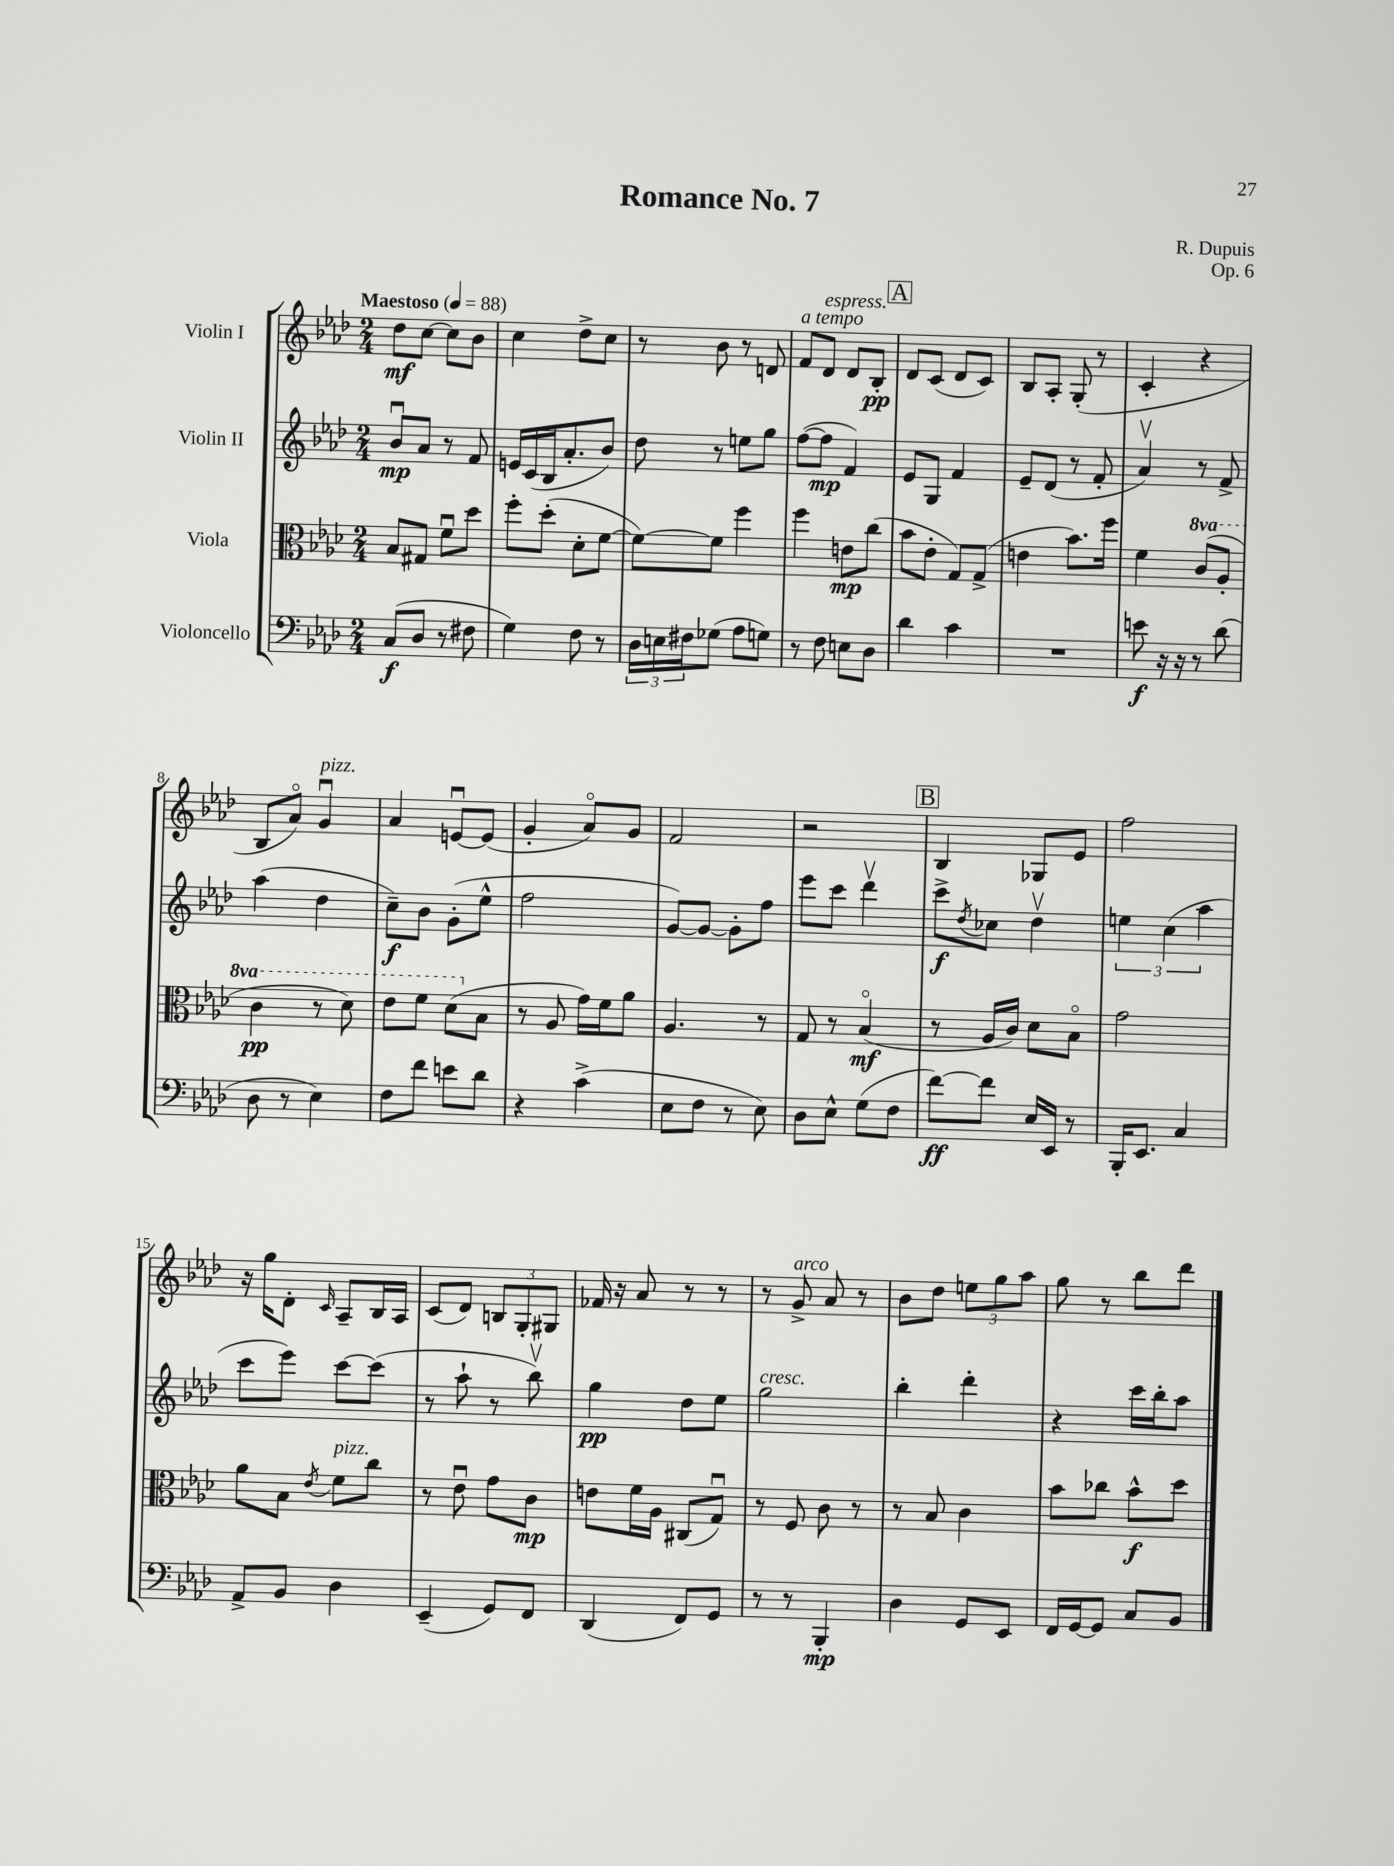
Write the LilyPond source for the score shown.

\header { title = "Romance No. 7" composer = "R. Dupuis" opus = "Op. 6" }
<<
\new StaffGroup <<
\new Staff = "s0" \with { instrumentName = "Violin I" } {
    \clef treble \key aes \major \numericTimeSignature \time 2/4 \tempo "Maestoso" 4 = 88
    des''8\mf c''8~ c''8 bes'8 |
    c''4 des''8-> c''8 |
    r8 bes'8 r8 d'8 |
    f'8^\markup { \italic "a tempo" } des'8^\markup { \italic "espress." } des'8 bes8-.\pp |
    \mark \markup { \box "A" } des'8 c'8( des'8 c'8) |
    bes8 aes8-. g8-.( r8 |
    c'4-. r4 |
    bes8 aes'8\flageolet) g'4\downbow^\markup { \italic "pizz." } |
    aes'4 e'8~\downbow e'8( |
    g'4-. aes'8\flageolet) g'8 |
    f'2 |
    r2 |
    \mark \markup { \box "B" } bes4 ges8 ees'8 |
    f''2 |
    r16 g''16 des'8-. \grace { c'16 } aes8-- bes16 aes16 |
    c'8( des'8) \tuplet 3/2 { b8 g8-. gis8 } |
    fes'16 r16 aes'8 r8 r8 |
    r8 g'8->^\markup { \italic "arco" } aes'8 r8 |
    bes'8 des''8 \tuplet 3/2 { e''8 g''8 aes''8 } |
    g''8 r8 bes''8 des'''8 \bar "|." |
}
\new Staff = "s1" \with { instrumentName = "Violin II" } {
    \clef treble \key aes \major \numericTimeSignature \time 2/4
    bes'8\downbow\mp aes'8 r8 f'8 |
    e'16 c'16( bes16 aes'8.-. bes'8) |
    des''8 r8 e''8 g''8 |
    f''8~( f''8\mp f'4) |
    \mark \markup { \box "A" } ees'8 g8 f'4 |
    ees'8-- des'8( r8 f'8-. |
    aes'4\upbow) r8 f'8-> |
    aes''4( des''4 |
    c''8--\f) bes'8 g'8-.( ees''8-^ |
    f''2 |
    g'8~) g'8~ g'8-. f''8 |
    ees'''8 c'''8 des'''4\upbow |
    \mark \markup { \box "B" } c'''8->\f \acciaccatura { des''8 } ces''8 des''4\upbow |
    \tuplet 3/2 { e''4 c''4( aes''4 } |
    c'''8 ees'''8) c'''8~ c'''8( |
    r8 aes''8-! r8 bes''8\upbow) |
    g''4\pp des''8 ees''8 |
    g''2^\markup { \italic "cresc." } |
    bes''4-. des'''4-. |
    r4 c'''16 bes''16-. aes''8 \bar "|." |
}
\new Staff = "s2" \with { instrumentName = "Viola" } {
    \clef alto \key aes \major \numericTimeSignature \time 2/4 \set Staff.ottavationMarkups = #ottavation-simple-ordinals
    bes8 gis8 f'8\downbow des''8 |
    f''8-. des''8-.( des'8-. f'8~ |
    f'8~) f'8 f''4 |
    f''4 e'8\mp c''8( |
    \mark \markup { \box "A" } bes'8 ees'8-. g8) g8->( |
    e'4 bes'8.) f''16 |
    f'4 \ottava #1 c''8( aes'8-. |
    c''4\pp r8 des''8) |
    ees''8 f''8 des''8( \ottava #0 bes8 |
    r8 aes8 g'16) f'16 aes'8 |
    aes4. r8 |
    g8 r8 bes4\flageolet\mf( |
    \mark \markup { \box "B" } r8 aes16 c'16) des'8 bes8\flageolet |
    g'2 |
    aes'8 bes8 \acciaccatura { ees'8 } f'8^\markup { \italic "pizz." } c''8 |
    r8 ees'8\downbow g'8 c'8\mp |
    e'8 f'16 aes16 cis8( g8\downbow) |
    r8 f8 c'8 r8 |
    r8 bes8 c'4 |
    bes'8 ces''8 bes'8-^\f des''8 \bar "|." |
}
\new Staff = "s3" \with { instrumentName = "Violoncello" } {
    \clef bass \key aes \major \numericTimeSignature \time 2/4
    c8\f( des8 r8 fis8 |
    g4) f8 r8 |
    \tuplet 3/2 { des16 e16 fis16 } ges8( aes8 g8) |
    r8 f8 e8 des8 |
    \mark \markup { \box "A" } des'4 c'4 |
    R2 |
    e'8\f r16 r16 r8 des'8( |
    des8 r8 ees4) |
    f8 f'8 e'8 des'8 |
    r4 c'4->( |
    ees8 f8 r8 ees8) |
    des8 ees8-^ g8( f8 |
    \mark \markup { \box "B" } f'8~\ff) f'8 ees16 ees,16 r8 |
    bes,,16-. ees,8. c4 |
    aes,8-> bes,8 des4 |
    ees,4--( g,8) f,8 |
    des,4( f,8) g,8 |
    r8 r8 bes,,4-.\mp |
    des4 g,8 ees,8 |
    f,16 g,16~ g,8 c8 bes,8 \bar "|." |
}
>>
>>
